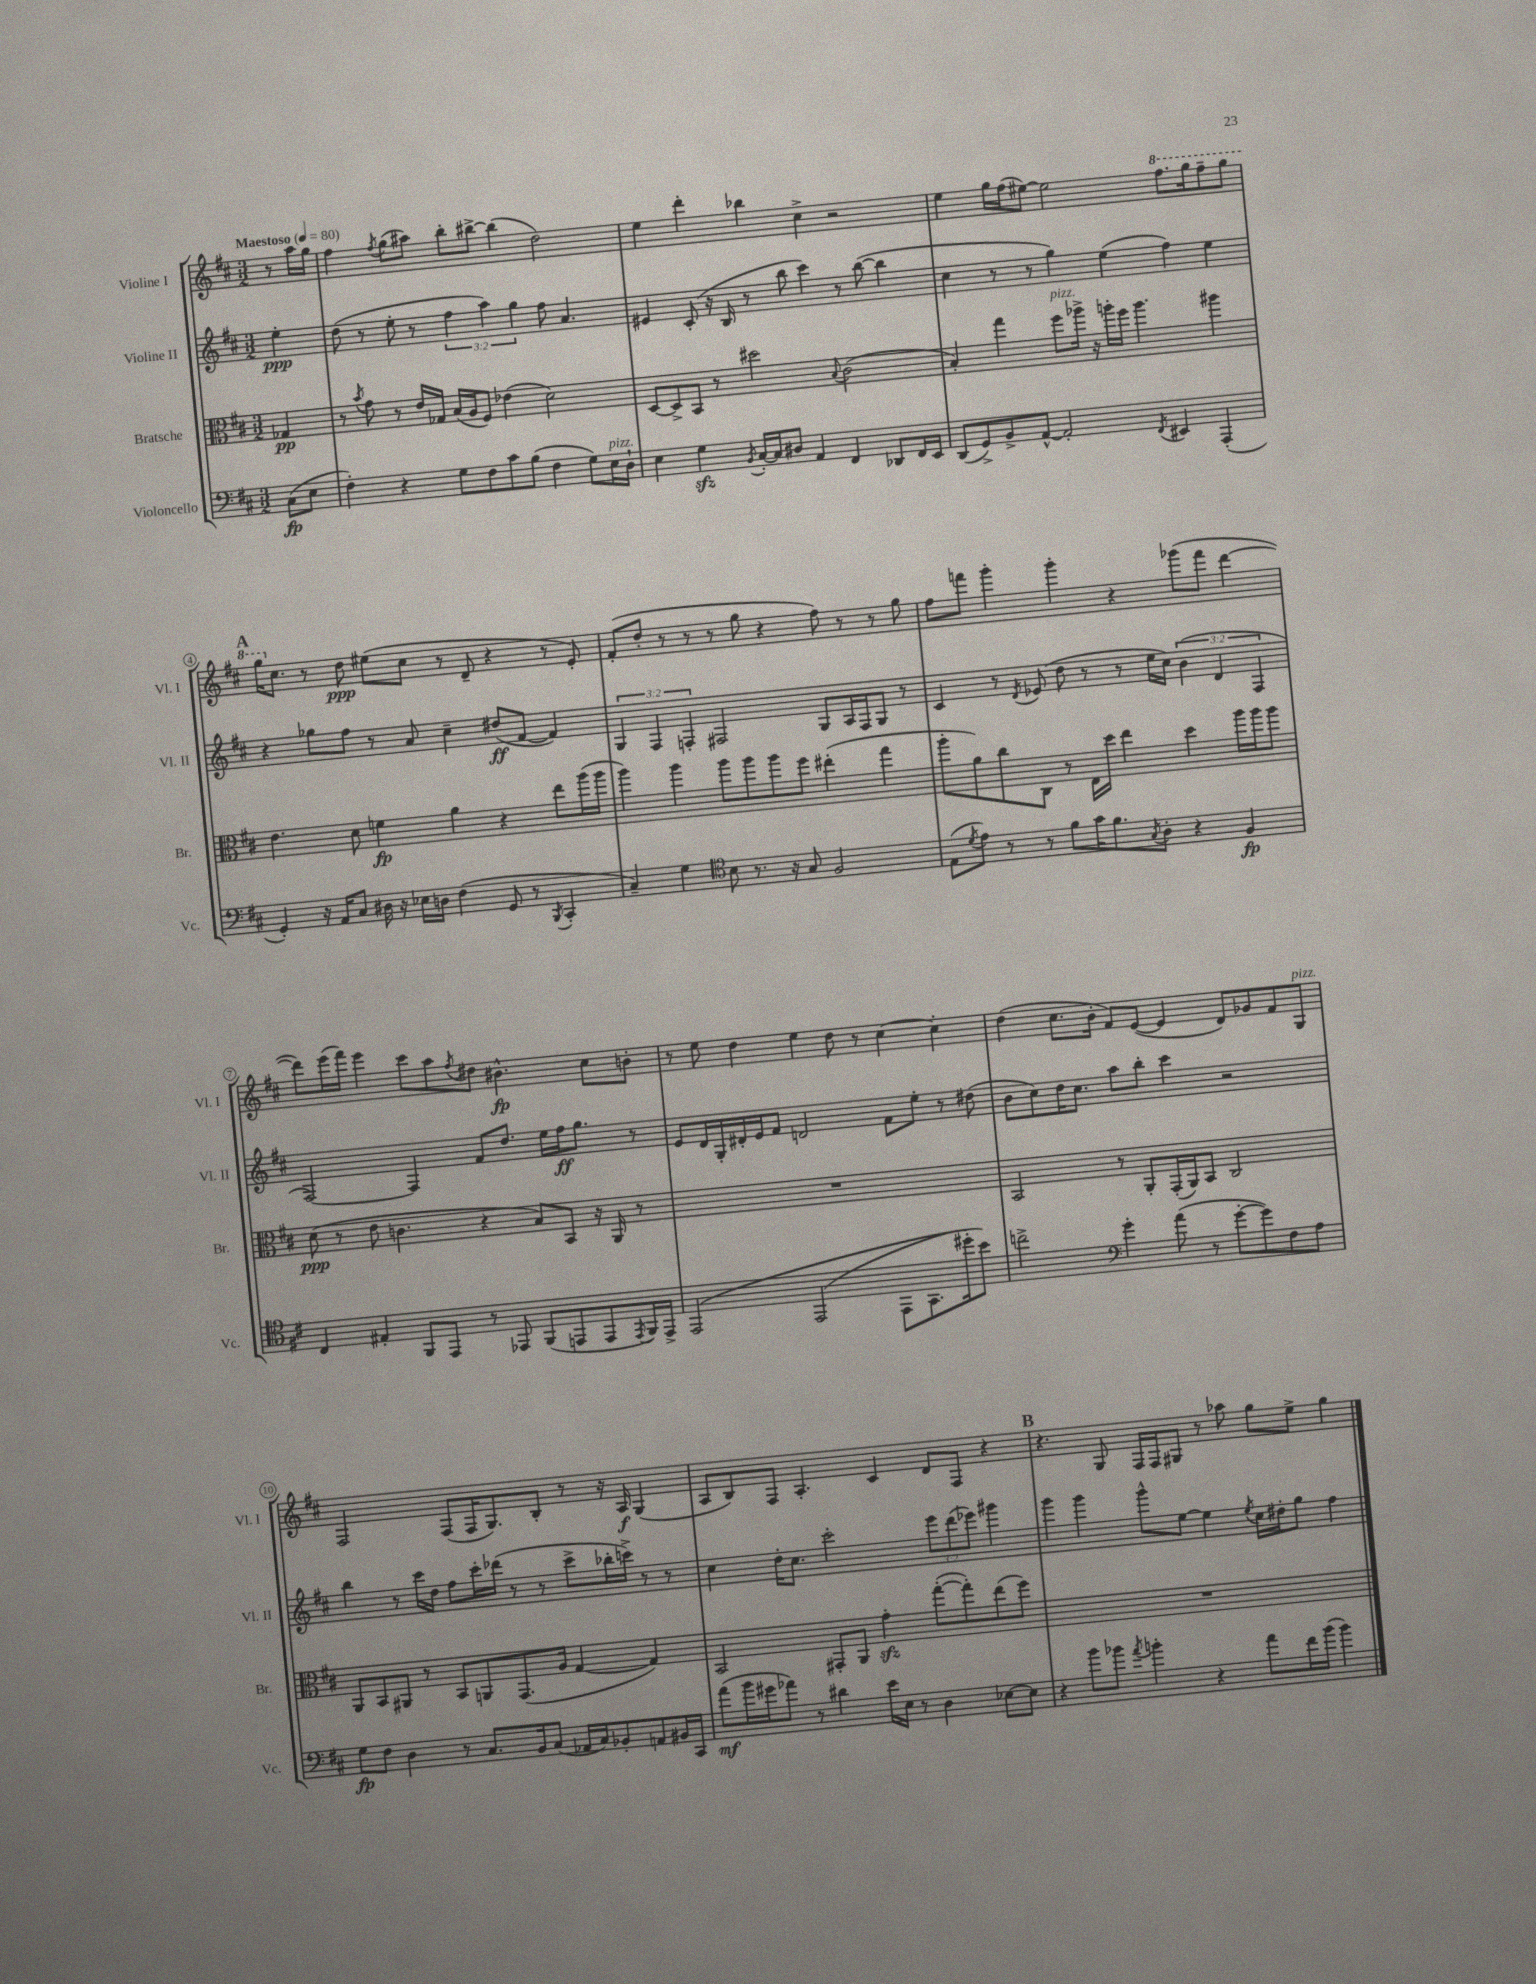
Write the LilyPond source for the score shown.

<<
\new StaffGroup <<
\new Staff = "s0" \with { instrumentName = "Violine I" shortInstrumentName = "Vl. I" } {
    \clef treble \key d \major \numericTimeSignature \time 3/2 \partial 4 \tempo "Maestoso" 4 = 80
    r8 a''16 g''16 |
    fis''4 \acciaccatura { fis''8 } g''8( ais''8) b''8-. bis''8~-> bis''4( d''2) |
    e''4 d'''4-. bes''4 cis''4-> r2 |
    e''4 g''16 fis''16( eis''8~) eis''2 \ottava #1 fis'''8. g'''16 fis'''8-- g'''8 |
    \mark \markup { \bold "A" } g'''16 \ottava #0 cis''8. r8 d''8\ppp eis''8( cis''8 r8 d'8-- r4 r8 e'8-.) |
    fis'8-.( d''8-. r8 r8 r8 g''8 r4 fis''8) r8 r8 g''8 |
    fis''8 f'''8 g'''4-. g'''4-. r4 ges'''8( f'''8 d'''4~ |
    d'''8) e'''16( fis'''16) e'''4 cis'''8 a''8 \acciaccatura { fis''8 } dis''8 bis'4.-^\fp cis''8 b'8-. |
    r8 e''8 d''4 e''4 d''8 r8 cis''4~ cis''4-. |
    d''4( cis''8. b'16-. fis'8) e'8~( e'4 d'8) ges'8 fis'8 g8^\markup { \italic "pizz." } |
    fis2 fis8( fis16 g8.) b8-. r8 r16 a16\f g4( |
    a8 b8) fis8 a4.-. cis'4 d'8 fis8 r4 |
    \mark \markup { \bold "B" } r4. g8 fis16 fis16 gis8 r8 aes''8 g''8 e''8-> g''4 \bar "|." |
}
\new Staff = "s1" \with { instrumentName = "Violine II" shortInstrumentName = "Vl. II" } {
    \clef treble \key d \major \numericTimeSignature \time 3/2 \override Staff.TupletNumber.text = #tuplet-number::calc-fraction-text \partial 4
    e''4-.\ppp |
    d''8( r8 e''8-. r8 \tuplet 3/2 { fis''4 a''4) g''4 } fis''8 a'4. |
    eis'4 cis'8-.( r16 b16 r8 b''8 cis'''4) r8 b''8~( b''4 |
    cis''4 r8 r8 g''4) e''4( fis''4) e''4 |
    \mark \markup { \bold "A" } r4 ges''8 fis''8 r8 a'8 cis''4-- dis''8\ff( fis'8~ fis'4) |
    \tuplet 3/2 { g4 fis4 f4-. } fis2 g8 a16 fis16 g8 r8 |
    cis'4 r8 \acciaccatura { d'8 } ees'8( d''8 r8 r8 e''16 cis''16) \tuplet 3/2 { b'4( d'4 fis4 } |
    fis2~) fis4 fis'8 d''8. e''16 fis''16\ff g''8. r8 |
    e'8 d'16 g16-. dis'16-. e'16 fis'8 d'2 fis'8 e''8-. r8 dis''8( |
    b'8 cis''8) d''16 cis''8. a''8 b''8-. cis'''4 r2 |
    b''4 r8 cis'''16 d''16 fis''8 cis'''16-. des'''16( r8 r8 cis'''8-> bes''16-. c'''16->) r8 r8 |
    cis''4 d''16-. cis''8. cis'''2-. \tuplet 3/2 { e'''8 d'''8( ees'''8) } gis'''4 |
    \mark \markup { \bold "B" } g'''4 g'''4 g'''8-^ e''8~ e''4 \acciaccatura { e''8 } cis''16 dis''16-. g''8 fis''4 \bar "|." |
}
\new Staff = "s2" \with { instrumentName = "Bratsche" shortInstrumentName = "Br." } {
    \clef alto \key d \major \numericTimeSignature \time 3/2 \partial 4
    ges4\pp |
    r8 \acciaccatura { b'8 } g'8 r8 e'16 ges16 b16( a16 fis8) ees'4( d'2) |
    d8~ d8-> b,8 r8 dis''2 \appoggiatura { b8 } cis'2( |
    b4-.) g''4 fis''8^\markup { \italic "pizz." } aes''16-> r16 a''16-. fis''16 a''4. ais''4 |
    \mark \markup { \bold "A" } e'4. d'8 f'4\fp a'4 r4 e''8 a''16( a''16 |
    a''4) a''4 a''8 a''8 a''8 fis''8 eis''4-.( g''4 |
    a''8-. a'8) cis''8 cis8 r8 e16 d''16 e''4 d''4 a''16 a''16 a''8 |
    d'8\ppp( r8 e'8 c'4. r4 b8) b,8 r16 a,16 r8 |
    R1. |
    b,2 r8 a,8-. g,16-.( a,16) b,8 cis2 |
    a,8 b,8 ais,8 r8 b,8 a,8 g,8.( a16 g4~ g4) |
    b,2 gis,8-. a,8 g'4-.\sfz g''8~-.( g''8-.) e''8( fis''8) |
    \mark \markup { \bold "B" } R1. \bar "|." |
}
\new Staff = "s3" \with { instrumentName = "Violoncello" shortInstrumentName = "Vc." } {
    \clef bass \key d \major \numericTimeSignature \time 3/2 \partial 4
    cis8\fp( e8 |
    fis4-.) r4 g8 fis8 cis'8 b8( fis4 g8) e16^\markup { \italic "pizz." } d16-! |
    e4 g4\sfz \acciaccatura { b,8 } cis16~-. cis16 dis8 a,4 fis,4 des,8 fis,16 e,16 |
    d,8( g,8->) b,8-> a,8~-^ a,2-. \acciaccatura { fis,8 } eis,4 a,,4-.( |
    \mark \markup { \bold "A" } g,4-.) r16 a,16 cis8 dis16 r16 ees16 d16 fis4( g,8 r8 \acciaccatura { b,,8 } cis,4-. |
    cis4--) g4 \clef tenor b8 r8. r16 g8 fis2 |
    e8( \acciaccatura { d'8 } e'8) r8 r8 fis'8 g'16 fis'8. \acciaccatura { g8 } a8-. r4 fis4\fp |
    cis4 eis4-. fis,8 e,8 r8 ees,8 fis,8( e,8 e,8 \acciaccatura { e,8 } fis,16) e,16-> |
    e,2\( e,2( e,8 g,8. dis''16-.) b'8\) |
    c''2-> \clef bass g'4-. a'8( r8 g'8~-. g'8) fis8 a8 |
    g8\fp fis8 d4 r8 cis8. b,16 cis8( aes,16 cis16) bes,8-. a,8 bis,16 cis,16 |
    a'8\mf( b'16 gis'16 aes'8) r8 dis'4 e'16 e16 r8 d4 ees8~ ees8 |
    \mark \markup { \bold "B" } r4 b'8 bes'8 \acciaccatura { a'8 } b'4-. r4 a'8 fis'16 b'16( b'4) \bar "|." |
}
>>
>>
\layout { \context { \Score \override BarNumber.stencil = #(make-stencil-circler 0.1 0.3 ly:text-interface::print) } }
